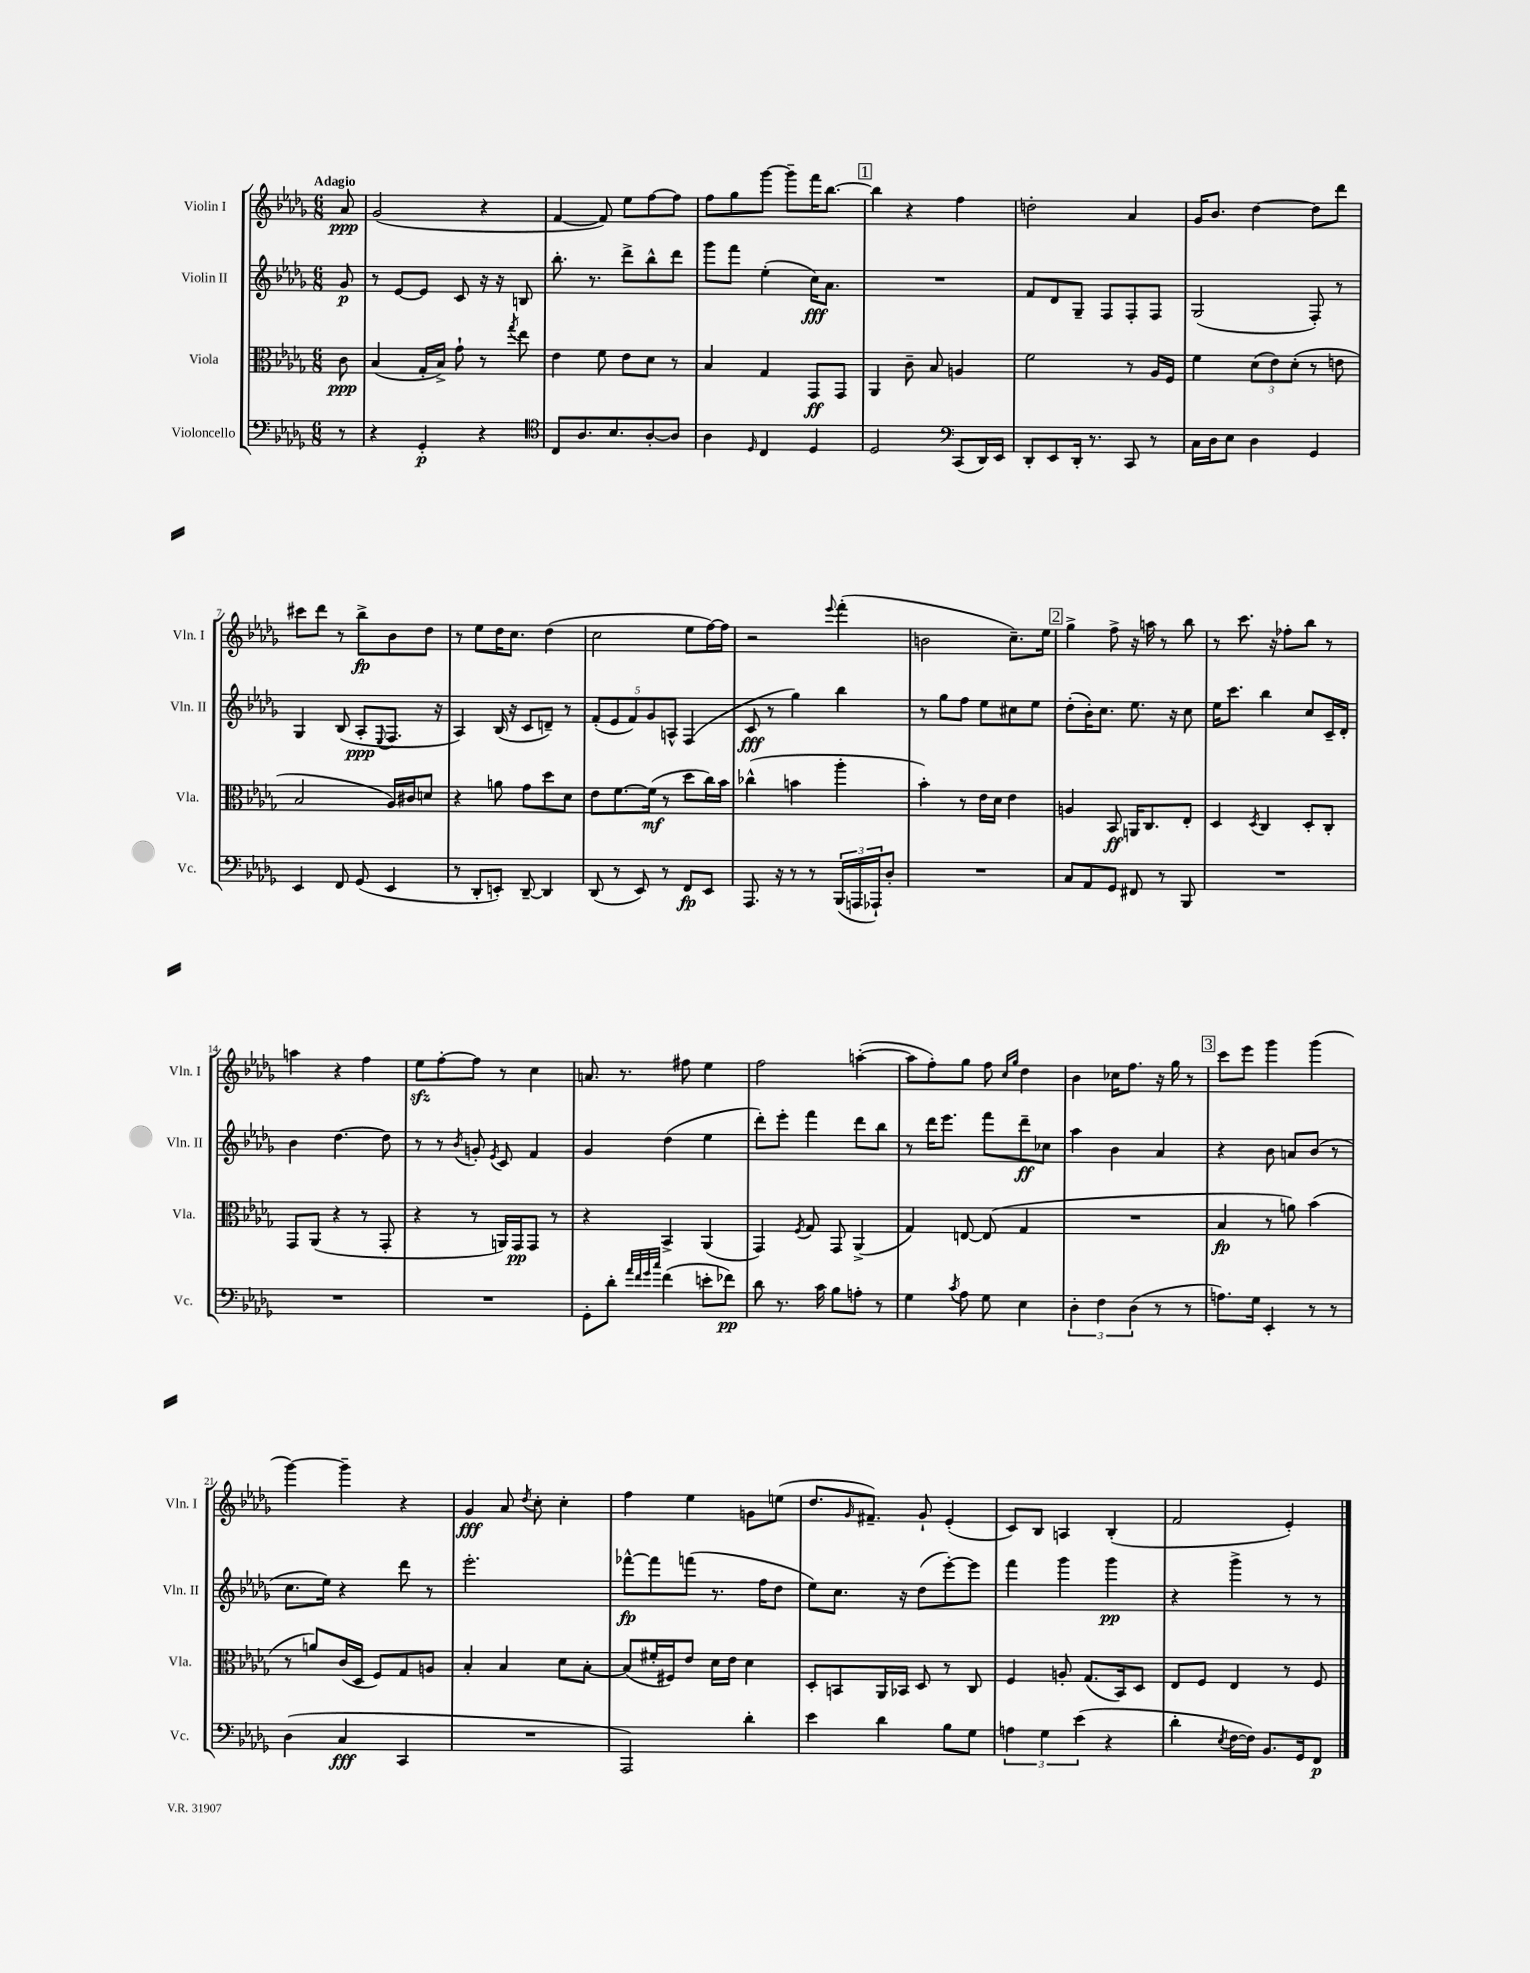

**kern	**kern	**kern	**kern
*staff4	*staff3	*staff2	*staff1
*clefF4	*clefC3	*clefG2	*clefG2
*k[b-e-a-d-g-]	*k[b-e-a-d-g-]	*k[b-e-a-d-g-]	*k[b-e-a-d-g-]
*M6/8	*M6/8	*M6/8	*M6/8
8r	8c	8g-	8a-
=	=	=	=
4r	(4B-	8r	(2g-
.	.	[8e-	.
4GG-'	16G-'	8e-]	.
.	16B-^)	.	.
.	8g-`	8c	.
4r	8r	16r	4r
.	.	16r	.
.	8qgg-	.	.
.	8ee-	8B	.
=	=	=	=
*clefC4	*	*	*
8C	4e-	8.bb-'	[4f
8.A-	.	.	.
.	.	8.r	.
.	8f	.	8f])
8.B-	.	.	.
.	8e-	8ddd-^	8ee-
[8A-'	8d-	8bb-^^	[8ff
8A-]	8r	8ddd-	8ff]
=	=	=	=
4A-	4B-	8ggg-	8ff
.	.	8fff	8gg-
16qqD-	.	.	.
4C	4G-	(4ee-'	[8ggg-
.	.	.	8ggg-~]
4D-	8GG-	16cc)	16fff
.	.	8.a-	[8.bb-
.	8GG-	.	.
=	=	=	=
2D-	4AA-	2.r	4bb-]
.	8c~	.	4r
.	8B-	.	.
*clefF4	*	*	*
(8CC	4A	.	4ff
16DD-)	.	.	.
16EE-	.	.	.
=	=	=	=
8DD-'	2f	8f	2dd'
8EE-	.	8d-	.
16DD-'	.	8G-~	.
8.r	.	.	.
.	.	8F	.
8CC	8r	8F'	4a-
8r	16A-	8F	.
.	16F	.	.
=	=	=	=
16C	4f	(2G-	16g-
16D-	.	.	8.b-
8E-	.	.	.
4D-	(12d-	.	[4dd-
.	12e-)	.	.
.	(12d-'	.	.
4GG-	8r	8F')	8dd-]
.	8e	8r	8ddd-
=	=	=	=
4EE-	2B-	4G-	8ccc#
.	.	.	8ddd-
8FF	.	(8B-	8r
(8GG-	.	8A-'	8bb-^
.	.	8qqE-	.
4EE-	16A-)	8.F	8b-
.	16c#	.	.
.	8d	.	8dd-
.	.	16r	.
=	=	=	=
8r	4r	4A-)	8r
8DD-'	.	.	8ee-
8EE')	8a	(16B-	16dd-
.	.	16r	8.cc
[8DD-~	8g-	8c	.
4DD-]	8dd-	8d~)	(4dd-
.	8d-	8r	.
=	=	=	=
(8DD-	8e-	(10f'	2cc
.	.	10e-	.
8r	[8.f	.	.
.	.	10f)	.
8EE-)	.	.	.
.	.	10g-	.
.	(16f]	.	.
8r	8r	.	.
.	.	10A^^	.
8FF	8dd-	(4F	8ee-
8EE-	16cc)	.	[16ff)
.	16b-	.	16ff]
=	=	=	=
8.AAA-	(4cc-^^	8c	2r
.	.	8r	.
16r	.	.	.
8r	4b	4gg-)	.
8r	.	.	.
.	.	.	8qqeee-
(24BBB-	4aa-'	4bb-	(4fff'
24AAA	.	.	.
24AAA-`)	.	.	.
8D-'	.	.	.
=	=	=	=
2.r	4b-')	8r	2b
.	.	8gg-	.
.	8r	8ff	.
.	16e-	8ee-	.
.	16d-	.	.
.	4e-	8cc#	8.cc~)
.	.	8ee-	.
.	.	.	16ee-
=	=	=	=
8C	4A	(8dd-'	4gg-^
8AA-	.	16b-')	.
.	.	8.cc	.
8GG-	8BB-	.	8ff^
8FF#	16AA	8.ee-	16r
.	8.C	.	16aa
8r	.	.	8r
.	.	16r	.
8BBB-	8E-'	8cc	8bb-
=	=	=	=
2.r	4D-	16ee-	8r
.	.	8.ccc	.
.	.	.	8.ccc
.	8qD-	.	.
.	4C	4bb-	.
.	.	.	16r
.	.	.	8ff-'
.	8D-'	8cc	8bb-
.	8C'	16c~	8r
.	.	16d-'	.
=	=	=	=
2.r	8GG-	4b-	4aa
.	(8AA-	.	.
.	4r	[4.dd-	4r
.	8r	.	4ff
.	8GG-'	8dd-]	.
=	=	=	=
2.r	4r	8r	8ee-
.	.	8r	[8ff'
.	.	8qb-	.
.	8r	8g'	8ff]
.	.	8qe-	.
.	16AA)	8c	8r
.	16GG-	.	.
.	8GG-	4f	4cc
.	8r	.	.
=	=	=	=
8GG-'	4r	4g-	8.a
8d-'	.	.	.
.	.	.	8.r
32qqa-	.	.	.
32qqf	.	.	.
32qqg-	.	.	.
32qqcc	.	.	.
(4f	4BB-^	(4dd-	.
.	.	.	8ff#
8e'	(4AA-	4ee-	4ee-
8f-)	.	.	.
=	=	=	=
8d-	4GG-)	8ddd-')	2ff
8.r	.	8eee-'	.
.	8qF	.	.
.	8G-	4fff	.
16c	.	.	.
8B-	8GG-	.	.
8A'	(4AA-^	8ddd-	([4aa'
8r	.	8bb-	.
=	=	=	=
4G-	4G-)	8r	8aa]
.	.	16ddd-	8ff')
.	.	8.eee-	.
8qc	.	.	.
8A-	[8E	.	8gg-
8G-	(8E]	8fff	8ff
.	.	.	16qqcc
.	.	.	16qqgg-
4E-	4G-	8ddd-~	4dd-
.	.	8cc-	.
=	=	=	=
6D-'	2.r	4aa-	4b-
6F	.	.	.
.	.	4b-	16cc-
.	.	.	8.ff
(6D-	.	.	.
8r	.	4a-	16r
.	.	.	16gg-
8r	.	.	8r
=	=	=	=
8.A)	4B-	4r	8ccc
.	.	.	8eee-
16G-	.	.	.
4EE-'	8r	8b-	4ggg-
.	8a)	8a	.
8r	(4b-	(8b-	(4ggg-
8r	.	8r	.
=	=	=	=
(4D-	8r	8.cc	[4ggg-)
.	8a)	.	.
.	.	16ee-)	.
4C	(16c	4r	4ggg-~]
.	16D-	.	.
.	8F)	.	.
4CC	8G-	8ddd-	4r
.	8A	8r	.
=	=	=	=
2.r	4B-'	2.eee-'	4g-
.	4B-	.	8a-
.	.	.	8qdd-
.	.	.	8cc'
.	8d-	.	4cc'
.	[8B-'	.	.
=	=	=	=
2AAA-)	(8B-]	[8fff-^^	4ff
.	16f#'	8fff-]	.
.	16F#)	.	.
.	8e-	(8fff	4ee-
.	16d-	8.r	.
.	16e-	.	.
4d-'	4d-	.	8g
.	.	16ff	.
.	.	8dd-	(8ee
=	=	=	=
4e-	8D-'	8ee-)	8.dd-
.	8BB	8.cc	.
.	.	.	16qqg-
.	.	.	8.f#~)
4d-	16AA-	.	.
.	16BB-	16r	.
.	8D-	(8dd-	8g-`
8B-	8r	[8eee-')	(4e-'
8G-	8C	8eee-]	.
=	=	=	=
6A	4F	4fff	8c)
.	.	.	8B-
6G-	.	.	.
.	8A'	4ggg-	4A
(6e-	.	.	.
.	(8.G-	.	.
4r	.	4ggg-	(4B-'
.	16BB-)	.	.
.	8D-	.	.
=	=	=	=
4d-'	8E-	4r	2f
.	8F	.	.
8qE-	.	.	.
[16F	4E-	4ggg-^	.
16F])	.	.	.
8.BB-	.	.	.
.	8r	8r	4e-')
16GG-	.	.	.
8FF	8F	8r	.
==	==	==	==
*-	*-	*-	*-
